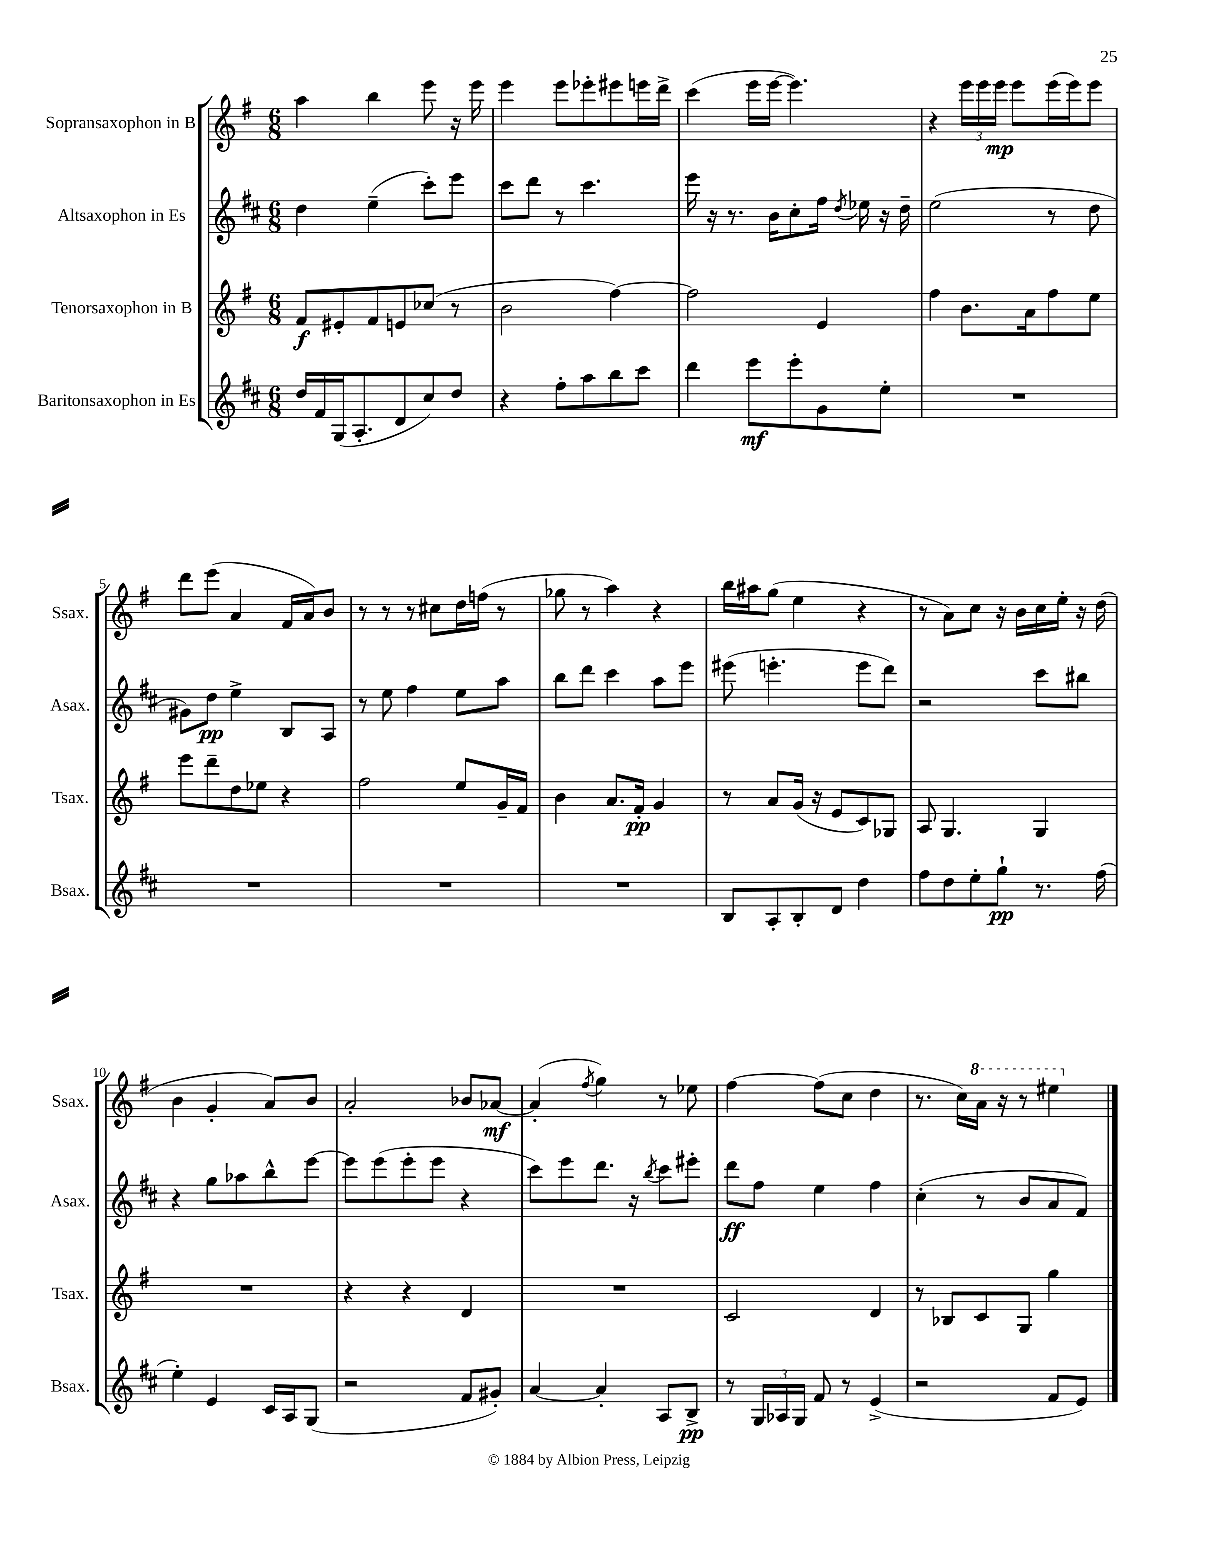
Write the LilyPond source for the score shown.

<<
\new StaffGroup <<
\new Staff = "s0" \with { instrumentName = "Sopransaxophon in B" shortInstrumentName = "Ssax." } {
    \clef treble \key g \major \numericTimeSignature \time 6/8
    \autoBeamOff a''4 b''4 e'''8 r16 e'''16 |
    e'''4 e'''8[ ees'''8-. eis'''8 e'''16 d'''16]-> |
    c'''4( e'''16[ e'''16]~ e'''4.) |
    r4 \tuplet 3/2 { e'''16[ e'''16 e'''16]\mp } e'''8[ e'''16( e'''16) e'''8] |
    d'''8[ e'''8]( a'4 fis'16[ a'16) b'8] |
    r8 r8 r8 cis''8[ d''16 f''16]( r8 |
    ges''8 r8 a''4) r4 |
    b''16[ ais''16 g''8]( e''4 r4 |
    r8 a'8[) c''8] r16 b'16[ c''16 e''16]-. r16 d''16( |
    b'4 g'4-. a'8[) b'8] |
    a'2-. bes'8[ aes'8]~\mf |
    aes'4-.( \acciaccatura { fis''8 } g''4) r8 ees''8 |
    fis''4~ fis''8[( c''8] d''4 |
    r8. c''16[) \ottava #1 a''16] r16 r8 eis'''4 \ottava #0 \bar "|." |
}
\new Staff = "s1" \with { instrumentName = "Altsaxophon in Es" shortInstrumentName = "Asax." } {
    \clef treble \key d \major \numericTimeSignature \time 6/8
    \autoBeamOff d''4 e''4--( cis'''8[-.) e'''8] |
    cis'''8[ d'''8] r8 cis'''4. |
    e'''16 r16 r8. b'16[ cis''8-. fis''16] \acciaccatura { d''8 } ees''16 r16 d''16-- |
    e''2( r8 d''8 |
    gis'8[) d''8]\pp e''4-> b8[ a8] |
    r8 e''8 fis''4 e''8[ a''8] |
    b''8[ d'''8] cis'''4 a''8[ e'''8] |
    eis'''8( e'''4.-. e'''8[ d'''8]) |
    r2 cis'''8[ bis''8] |
    r4 g''8[ aes''8 b''8-^ e'''8]~ |
    e'''8[ e'''8( e'''8-. e'''8] r4 |
    cis'''8[) e'''8 d'''8.] r16 \acciaccatura { b''8 } cis'''8[ eis'''8]-. |
    d'''8[\ff fis''8] e''4 fis''4 |
    cis''4-.( r8 b'8[ a'8 fis'8]) \bar "|." |
}
\new Staff = "s2" \with { instrumentName = "Tenorsaxophon in B" shortInstrumentName = "Tsax." } {
    \clef treble \key g \major \numericTimeSignature \time 6/8
    \autoBeamOff fis'8[\f eis'8-. fis'8 e'8 ces''8]( r8 |
    b'2 fis''4~) |
    fis''2 e'4 |
    fis''4 b'8.[ a'16 fis''8 e''8] |
    e'''8[ d'''8-- d''8 ees''8] r4 |
    fis''2 e''8[ g'16-- fis'16] |
    b'4 a'8.[ fis'16]-.\pp g'4 |
    r8 a'8[ g'16]( r16 e'8[ c'8) ges8] |
    a8 g4. g4 |
    R2. |
    r4 r4 d'4 |
    R2. |
    c'2 d'4 |
    r8 bes8[ c'8 g8] g''4 \bar "|." |
}
\new Staff = "s3" \with { instrumentName = "Baritonsaxophon in Es" shortInstrumentName = "Bsax." } {
    \clef treble \key d \major \numericTimeSignature \time 6/8
    \autoBeamOff d''16[ fis'16 g16( a8.-. d'8 cis''8) d''8] |
    r4 fis''8[-. a''8 b''8 cis'''8] |
    d'''4 e'''8[\mf e'''8-. g'8 e''8]-. |
    R2. |
    R2. |
    R2. |
    R2. |
    b8[ a8-. b8-. d'8] d''4 |
    fis''8[ d''8 e''8-. g''8]-!\pp r8. fis''16( |
    e''4-.) e'4 cis'16[ a16 g8]( |
    r2 fis'8[ gis'8]-.) |
    a'4~ a'4-. a8[ b8]->\pp |
    r8 \tuplet 3/2 { g16[ aes16 g16] } fis'8 r8 e'4->( |
    r2 fis'8[ e'8]) \bar "|." |
}
>>
>>
